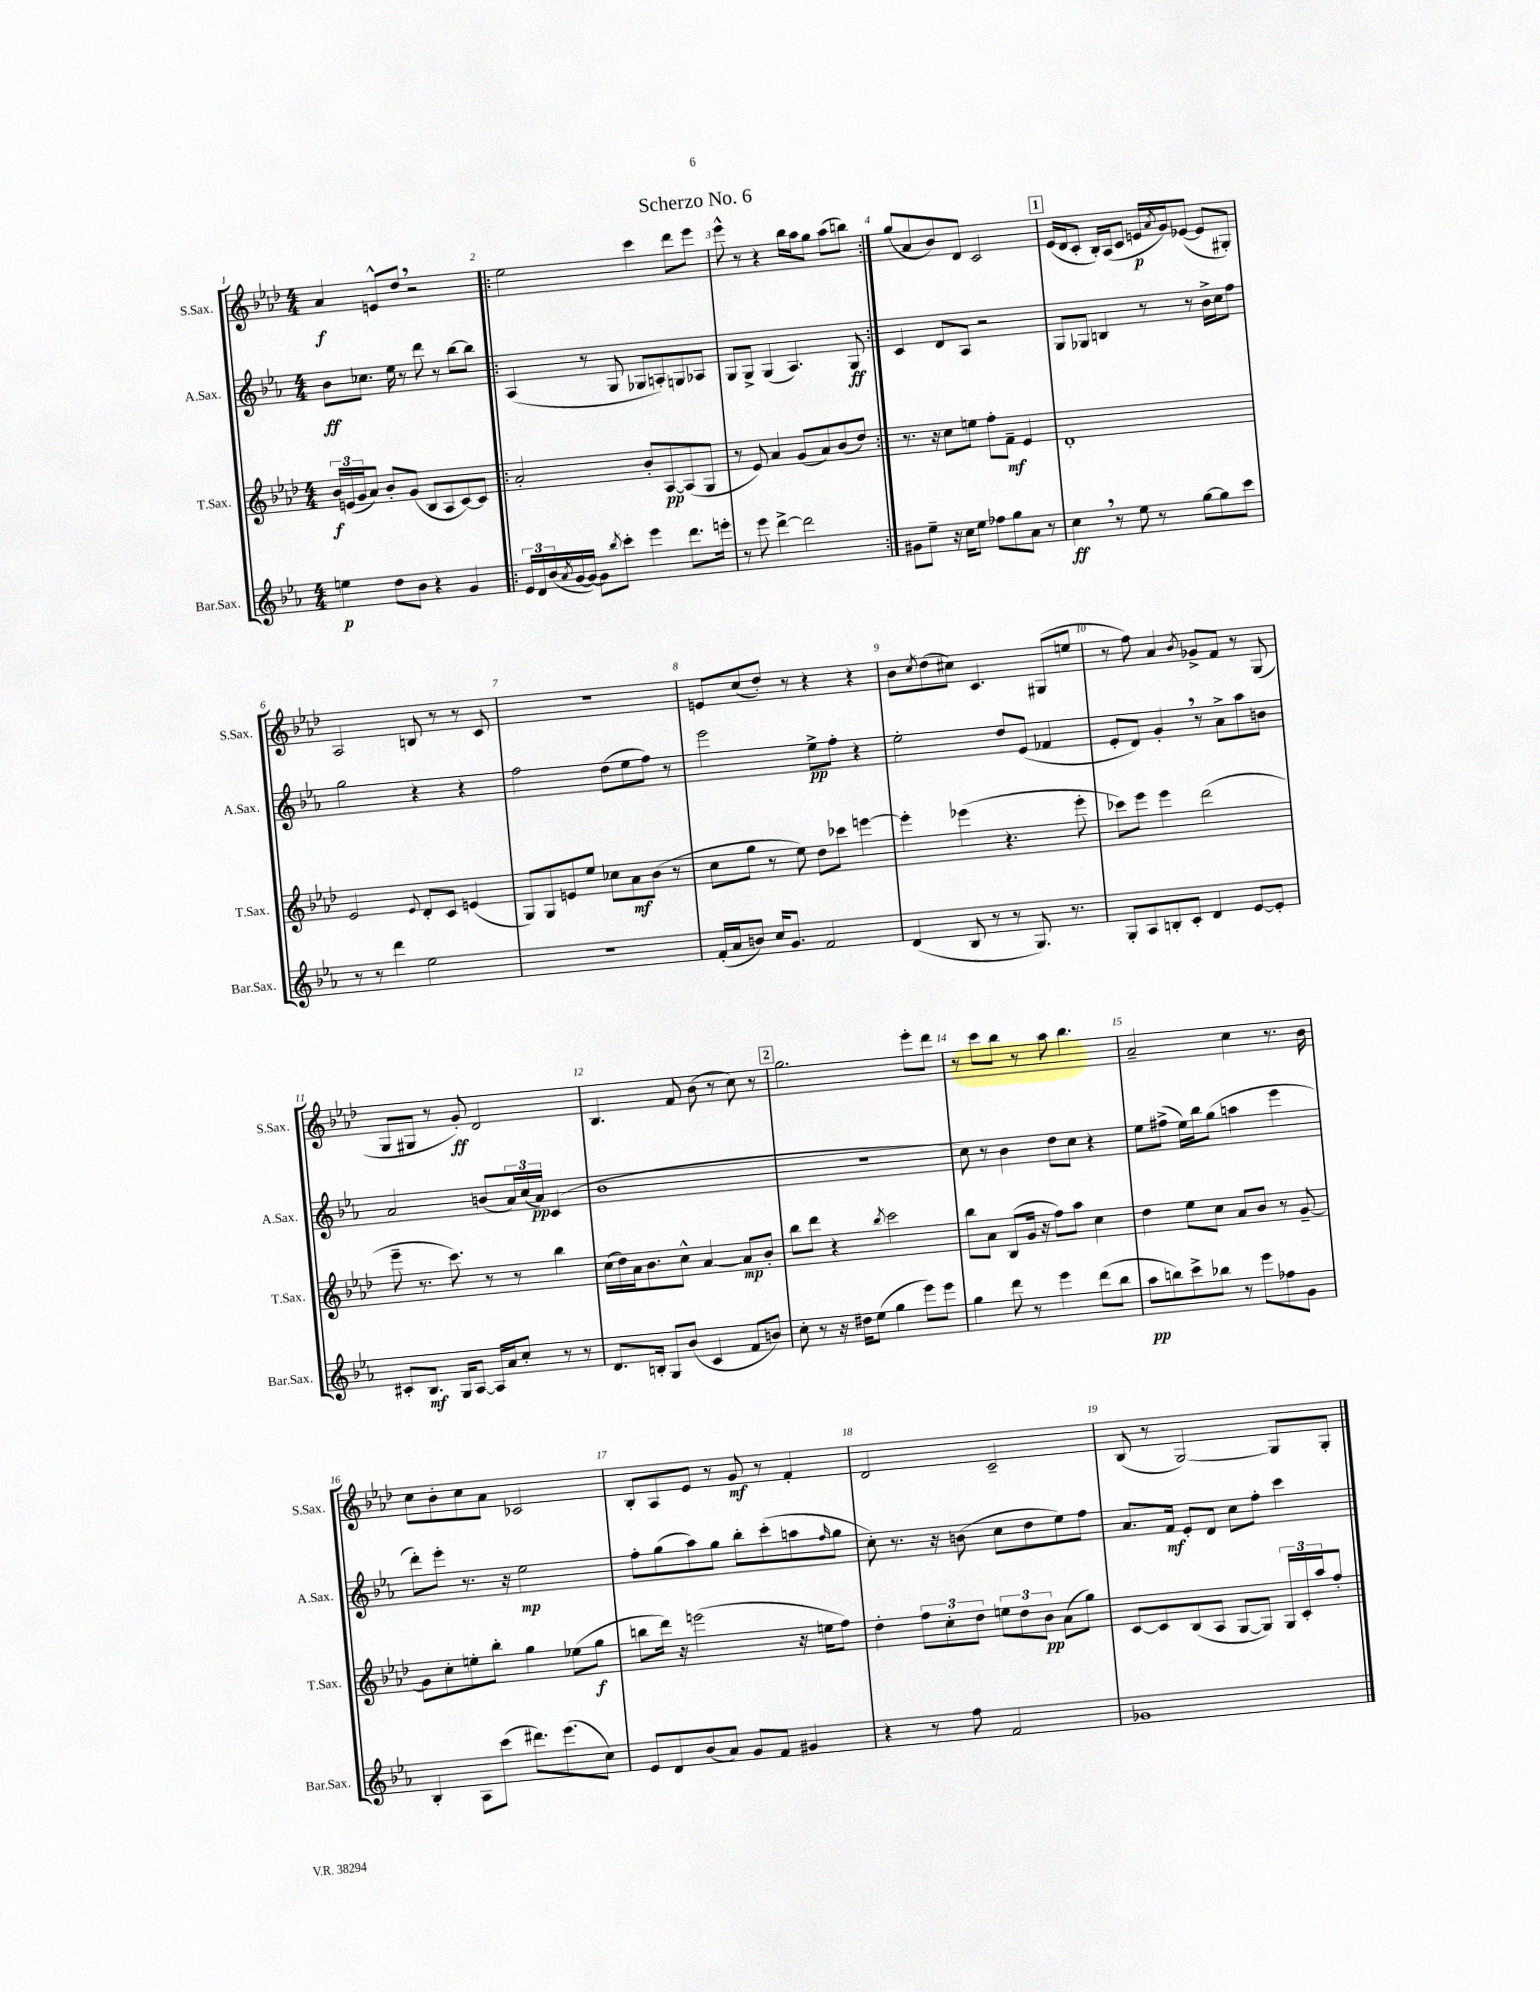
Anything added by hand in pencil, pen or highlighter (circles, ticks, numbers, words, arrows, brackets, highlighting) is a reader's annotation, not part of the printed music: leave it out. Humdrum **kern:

**kern	**kern	**kern	**kern
*staff4	*staff3	*staff2	*staff1
*clefG2	*clefG2	*clefG2	*clefG2
*k[b-e-a-]	*k[b-e-a-d-]	*k[b-e-a-]	*k[b-e-a-d-]
*M4/4	*M4/4	*M4/4	*M4/4
4ee	24b-	8b-	4a-
.	(24e	.	.
.	24g	.	.
.	8a-)	8.cc-	.
8dd	8b-'	.	8e^^
.	.	16ee-	.
8b-	(8g	8r	8dd-
4r	8B-	8ddd	2r
.	8A-	8r	.
4g	[8c)	[8bb-	.
.	8c]	8bb-]	.
=!|:	=!|:	=!|:	=!|:
24e-	2a-'	(4A-	2ee-
24d	.	.	.
(24b-	.	.	.
8qa-	.	.	.
[16g	.	.	.
16g_)	.	.	.
8g]	.	8r	.
8qbb-	.	.	.
8ccc'	.	8G	.
4eee-	8b-'	8G-	4ccc
.	[8A-	8A')	.
8.ddd	(8A-]	8G	8ddd-
.	8G	8A-	8eee-
16eee'	.	.	.
=	=	=	=
8r	8r	8G	8eee-^^
8eee-	8e-)	8G^	8r
[4ddd^	4a-	(4G	4r
2ddd]	(8g	4.A-)	16bb-
.	.	.	16aa-
.	8a-)	.	8gg
.	(8b-	.	(8aa-
.	8dd-)	8G	8bb)
=:|!	=:|!	=:|!	=:|!
8g#	8.r	4c	(8gg
8ee-~	.	.	8a-
.	16r	.	.
16r	8cc	8d	8b-)
16cc	.	.	.
8ee-	8ee	8A-	8d-
8ff-	8ff'	2r	2c
8gg	8f~	.	.
8a-	4e-	.	.
8r	.	.	.
=	=	=	=
4cc	1d-'	8G	(16e-
.	.	.	16d-
.	.	8G-	8c'
8r	.	4B	16B-')
.	.	.	(16A-
8ee-	.	.	8c
8r	.	8r	16e
.	.	.	8qa-
.	.	.	16g)
[8gg	.	8r	([8e-
8gg]	.	16b-^	8e-]
.	.	16cc	.
8ccc	.	8ff	8G#')
=	=	=	=
8r	2e-	2gg	2A-
8r	.	.	.
4ddd	.	.	.
.	8qqe-	.	.
2ee-	8d-'	4r	8B
.	8c	.	8r
.	(4e	4r	8r
.	.	.	8c
=	=	=	=
1r	8G)	2ff	1r
.	8G	.	.
.	8e	.	.
.	8ee-	.	.
.	8cc-	(8dd	.
.	8a-	8ee-	.
.	(8b-	8ff)	.
.	8r	8r	.
=	=	=	=
(16f'	8cc	2eee-	8e
16a-	.	.	.
8b)	8gg	.	(8cc
16cc	8r	.	8dd-')
8.g	.	.	.
.	8ee-)	.	8r
2f	8dd-	8ee-^	4r
.	8ccc-	8ff'	.
.	[4eee	4r	4r
=	=	=	=
(4d	4eee']	2ee-'	8b-
.	.	.	8qcc
.	.	.	(8dd-
8B-	(4eee-	.	8cc#)
8r	.	.	4.c
8r	4.r	8dd	.
8.G)	.	(8e-	.
.	.	4f-	(8G#
8.r	.	.	.
.	8eee-'	.	8ee
=	=	=	=
8G'	8ccc-)	8e-'	8r
8A-	8eee-	8d)	8ff)
8B'	4eee-	4g'	4a-
8c'	.	.	.
.	.	.	8qb-
4d	(2ddd-	8r	8g-^
.	.	8a-^	8f
[8e-	.	8aa-	8r
8e-']	.	8b	(8G
=	=	=	=
8c#'	8eee-~	2a-	8G
8.B-	8.r	.	8G#
.	.	.	8r
16G	8.ccc)	.	.
[8A-	.	.	8g')
16A-]	8r	(8b	2d-
16a-	.	.	.
8cc'	8r	24a-)	.
.	.	(24cc	.
.	.	24a-)	.
8r	4bb-	(4c	.
8r	.	.	.
=	=	=	=
8.d	(16cc	1b-	4.B-
.	16dd-)	.	.
.	16a-	.	.
16B'	8.b-	.	.
8G	.	.	.
(8b-	8cc^^	.	8f
4c	[4a-	.	(8b-
.	.	.	8r
8f	8a-]	.	8cc)
8b)	8b-'	.	8r
=	=	=	=
8cc'	8bb-	1r	2.gg
8r	8ddd-	.	.
16r	4r	.	.
16dd#	.	.	.
(8ee-	.	.	.
.	8qbb-	.	.
4gg	2ccc	.	.
8eee-)	.	.	8eee-'
8eee-	.	.	8ddd-
=	=	=	=
4gg	8bb-	8cc)	8r
.	8a-	8r	8ccc
8ddd	(8B-	4b-	8bb-
8r	16g	.	8r
.	16r	.	.
4eee-	8ff)	8dd	8aa-
.	8aa-	8cc	4.bb-
(8ddd	4cc	4r	.
8bb-	.	.	.
=	=	=	=
8aa-	4dd-	8ee-	2a-~
8bb)	.	(8ff#^	.
8ccc^	8ee-	16ee-)	.
.	.	16bb-	.
8bb-	8cc	(8gg	.
8r	8a-	4aa	4cc
8eee-	8b-	.	.
8ff-	8r	4eee-	8.r
8g	[8g~	.	.
.	.	.	16b-
=	=	=	=
4B-'	8g]	8ddd')	8cc
.	8cc'	8eee-'	8b-'
8A-	8ee'	8.r	8cc
(8ccc	8bb-'	.	8a-
.	.	16r	.
8.ddd#)	4gg	2ee-	2c-
(8.eee-	.	.	.
.	(8ee-	.	.
8cc)	8gg	.	.
=	=	=	=
8e-	8bb	8ff'	8B-'
8d	16ddd-)	(8gg	8A-
.	16r	.	.
(8b-	(2eee	8aa-)	8e-
8a-)	.	8gg	8r
8g	.	8bb-'	8g
8f	.	(8ccc'	8r
4g#	16r	8aa	4f'
.	16ee	.	.
.	.	16qqff	.
.	8ff)	8gg	.
=	=	=	=
4r	4dd-'	8cc')	2d-
.	.	8.r	.
8r	12ff	.	.
.	.	16r	.
.	12cc'	.	.
8ff	.	(8b	.
.	12dd-	.	.
2f	12ee	8cc	2c~
.	12dd-	.	.
.	.	8dd	.
.	12b-	.	.
.	(8a-	8ee-)	.
.	8gg)	8ff	.
=	=	=	=
1g-	[8c	8.a-	(8B-
.	8c]	.	8r
.	.	16f	.
.	(8B-	8e-'	[2G)
.	8A-	8d	.
.	[8G	8cc	.
.	8G])	8ff'	.
.	24G	4ccc	8G]
.	24c'	.	.
.	24aa-	.	.
.	8ff'	.	8G'
==	==	==	==
*-	*-	*-	*-
